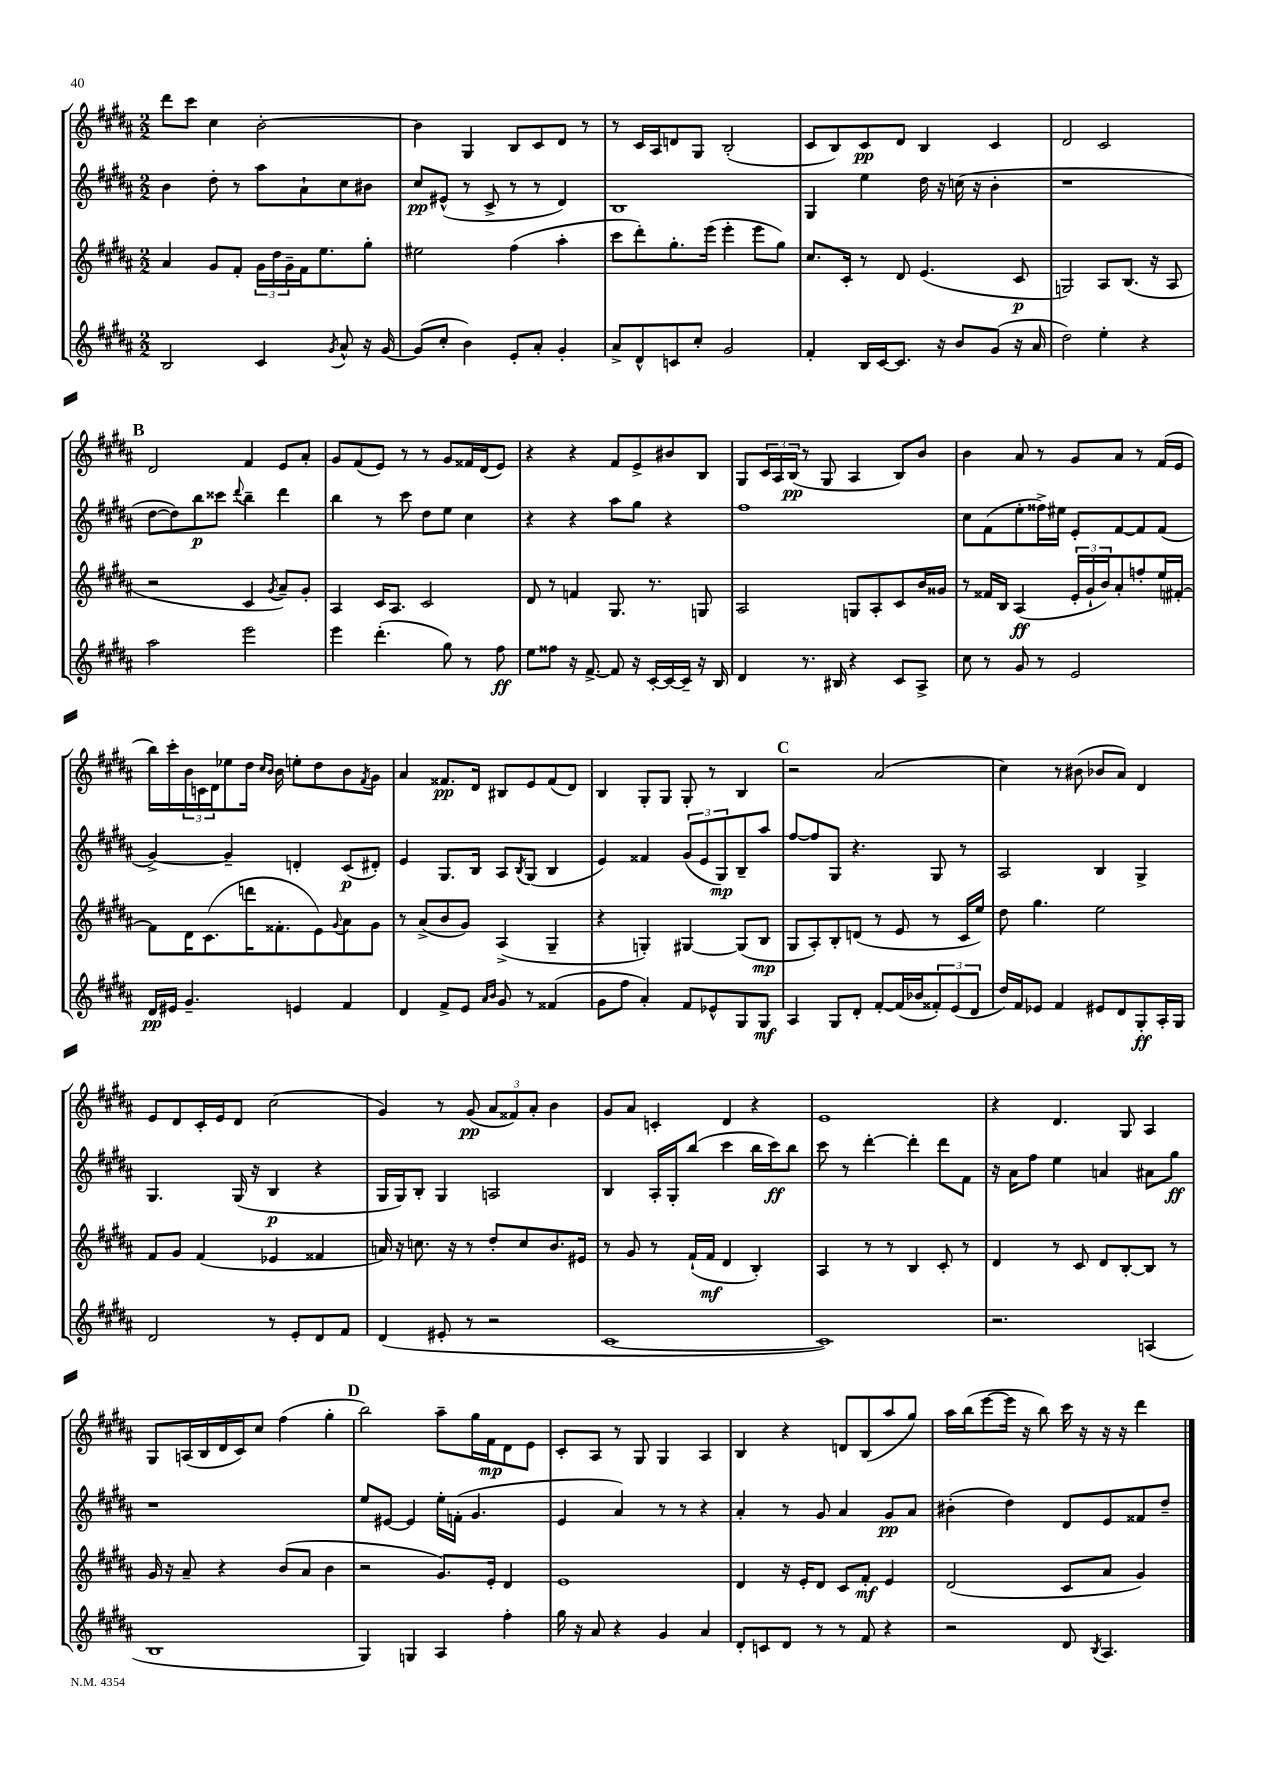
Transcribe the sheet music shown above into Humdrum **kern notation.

**kern	**kern	**kern	**kern
*staff4	*staff3	*staff2	*staff1
*clefG2	*clefG2	*clefG2	*clefG2
*k[f#c#g#d#a#]	*k[f#c#g#d#a#]	*k[f#c#g#d#a#]	*k[f#c#g#d#a#]
*M2/2	*M2/2	*M2/2	*M2/2
2B	4a#	4b	8ddd#
.	.	.	8ccc#
.	8g#	8dd#'	4cc#
.	8f#'	8r	.
4c#	24g#	8aa#	[2b'
.	24dd#	.	.
.	24g#~	.	.
.	16f#	8a#`	.
.	8.ee	.	.
8qg#	.	.	.
8a#^^	.	8cc#	.
16r	8gg#'	8b#	.
[16g#	.	.	.
=	=	=	=
(8g#]	2ee#	8cc#	4b]
8cc#'	.	(8e#^^	.
4b)	.	8r	4G#
.	.	8c#^	.
8e'	(4ff#	8r	8B
8a#'	.	8r	8c#
4g#'	4aa#'	4d#)	8d#
.	.	.	8r
=	=	=	=
8a#^	8ccc#	1B	8r
8d#^^	8ddd#')	.	16c#
.	.	.	16A#
8c	8.gg#'	.	8d
8cc#'	.	.	8G#
.	(16eee	.	.
2g#	4eee'	.	(2B'
.	8eee	.	.
.	8gg#)	.	.
=	=	=	=
4f#'	8.cc#	4G#	8c#
.	.	.	8B)
.	16c#'	.	.
16B	8r	4ee	8c#
[16c#	.	.	.
8.c#]	8d#	.	8d#
.	(4.e	16dd#	4B
16r	.	16r	.
8b	.	(16cc	.
.	.	16r	.
(8g#	.	4b'	4c#
16r	8c#	.	.
16a#	.	.	.
=	=	=	=
2dd#)	2G)	1r	2d#
4ee'	8A#	.	2c#
.	(8.B	.	.
4r	.	.	.
.	16r	.	.
.	8A#	.	.
=	=	=	=
2aa#	2r	[8dd#	2d#
.	.	8dd#])	.
.	.	8bb	.
.	.	8ccc##	.
.	.	8qqddd#	.
2eee	4c#	4bb~	4f#
.	8qg#	.	.
.	8a#~)	4ddd#	8e
.	8g#'	.	8a#'
=	=	=	=
4eee	4A#	4bb	8g#
.	.	.	(8f#
(4.ddd#'	16c#	8r	8e)
.	8.A#	.	.
.	.	8ccc#	8r
.	2c#	8dd#	8r
8gg#)	.	8ee	8g#
8r	.	4cc#	16f##
.	.	.	(16d#
8ff#	.	.	8e)
=	=	=	=
8ee	8d#	4r	4r
8ff##	8r	.	.
16r	4f	4r	4r
[8.f#^	.	.	.
8f#]	8.G#	8aa#	8f#
16r	.	8gg#	8e^
[16c#'	8.r	.	.
16c#_	.	4r	8b#
16c#~]	.	.	.
16r	8G	.	8B
16B	.	.	.
=	=	=	=
4d#	2A#	1ff#	8G#
.	.	.	24c#
.	.	.	24A#
.	.	.	(24B
8.r	.	.	8r
.	.	.	8G#
16B#	.	.	.
4r	8G	.	4A#
.	8A#'	.	.
8c#	8c#	.	8B)
8A#^	16b	.	8b
.	16g##	.	.
=	=	=	=
8cc#	8r	8cc#	4b
8r	16f##	(8f#	.
.	16B	.	.
8g#	(4A#	8ee'	8a#
8r	.	16ff##^)	8r
.	.	16ee#	.
2e	24e'	8e'	8g#
.	24g#`	.	.
.	24b)	.	.
.	8a#'	[8f#	8a#
.	8ff'	8f#]	8r
.	16ee	(8f#	(16f#
.	[16f#'	.	16e
=	=	=	=
16d#	8f#]	[4g#^)	16bb)
16e#	.	.	16ccc#'
4.g#~	16d#	.	24b
.	.	.	24c
.	(8.c#	.	.
.	.	.	24d#
.	.	4g#~]	8ee-
.	16ddd	.	16dd#
.	.	.	16qqcc#
.	.	.	16qqb
.	8.f##'	.	16b
4e	.	4d'	8ee'
.	8e)	.	8dd#
.	8qqg#	.	.
4f#	8a#	(8c#	8b
.	.	.	8qf#
.	8g#	8d#')	8g#
=	=	=	=
4d#	8r	4e	4a#
.	(8a#^	.	.
8f#^	8b	8.G#	8.f##
8e	8g#)	.	.
.	.	16B	16d#
16qqa#	.	.	.
16qqb	.	.	.
8g#	(4A#^	8A#	8B#
.	.	8qB	.
8r	.	(8G#	8e
(4f##	4G#~	4B	(8f##
.	.	.	8d#)
=	=	=	=
8g#	4r	4e)	4B
8ff#	.	.	.
4a#')	4G')	4f##	8G#'
.	.	.	8G#
8f#	[4G#	(12g#	8G#'
.	.	12e	.
8e-^^	.	.	8r
.	.	12G#)	.
8G#	(8G#]	8B~	4B
8G#	8B	8aa#	.
=	=	=	=
4A#	8G#	[8ff#	2r
.	8A#')	8ff#]	.
8G#	8B'	8G#	.
8d#'	(8d	4.r	.
[8f#'	8r	.	(2a#
(16f#]	8e	.	.
16b-	.	.	.
12f##')	8r	8G#	.
(12e	.	.	.
.	16c#	8r	.
12d#	.	.	.
.	16ee)	.	.
=	=	=	=
16dd#)	8dd#	2A#	4cc#)
16f#	.	.	.
8e-	4.gg#	.	.
4f#	.	.	8r
.	.	.	(8b#
8e#	2ee	4B	8b-
8d#	.	.	8a#)
8G#'	.	4G#^	4d#
16A#'	.	.	.
16G#	.	.	.
=	=	=	=
2d#	8f#	4.G#	8e
.	8g#	.	8d#
.	(4f#	.	16c#'
.	.	.	16e
.	.	(16G#	8d#
.	.	16r	.
8r	4e-	4B	(2cc#
8e'	.	.	.
8d#	4f##	4r	.
8f#	.	.	.
=	=	=	=
(4d#	16a)	16G#	4g#)
.	16r	16G#)	.
.	8.cc	8B'	.
8e#'	.	4G#	8r
.	16r	.	.
8r	8r	.	(8g#
2r	8dd#'	2A	12a#
.	.	.	12f##)
.	8cc	.	.
.	.	.	12a#'
.	8.b	.	4b
.	16e#	.	.
=	=	=	=
[1c#	8r	4B	8g#
.	8g#	.	8a#
.	8r	16A#'	4c'
.	.	16G#'	.
.	(16f#`	(8bb	.
.	16f#	.	.
.	4d#	4ccc#	4d#
.	4B')	16bb	4r
.	.	16ccc#)	.
.	.	8bb	.
=	=	=	=
1c#])	4A#	8ccc#	1e
.	.	8r	.
.	8r	[4ddd#'	.
.	8r	.	.
.	4B	4ddd#']	.
.	8c#'	8ddd#	.
.	8r	8f#	.
=	=	=	=
2.r	4d#	16r	4r
.	.	16a#	.
.	.	8ff#	.
.	8r	4ee	4.d#
.	8c#	.	.
.	8d#	4a	.
.	[8B'	.	8G#
(4A	8B]	8a#	4A#
.	8r	8gg#	.
=	=	=	=
1B	16g#	1r	8G#
.	16r	.	.
.	8a#~	.	(16A
.	.	.	16B
.	4r	.	16d#
.	.	.	16c#)
.	.	.	8cc#
.	(8b	.	(4ff#
.	8a#	.	.
.	4b	.	4gg#'
=	=	=	=
4G#)	2r	8ee	2bb)
.	.	[8e#	.
4G	.	4e#]	.
4A#	8.g#)	16ee'	8aa#~
.	.	(16f'	.
.	.	4.g#	16gg#
.	16e'	.	16f#
4ff#'	4d#	.	8d#
.	.	.	8e
=	=	=	=
16gg#	1e	4e	8c#'
16r	.	.	.
8a#	.	.	8A#
4r	.	4a#)	8r
.	.	.	8G#
4g#	.	8r	4G#
.	.	8r	.
4a#	.	4r	4A#
=	=	=	=
8d#'	4d#	4a#'	4B
8c	.	.	.
8d#	16r	8r	4r
.	16e'	.	.
8r	8d#	8g#	.
8r	8c#	4a#	8d
8f#	8f#'	.	(8B
4r	4e	8g#	8aa#
.	.	8a#	8gg#)
=	=	=	=
2r	(2d#	(4b#'	16aa#
.	.	.	(16bb
.	.	.	[8eee
.	.	4dd#)	16eee]
.	.	.	16r
.	.	.	8bb)
8d#	8c#	8d#	16ccc#
.	.	.	16r
8qB	.	.	.
4.A#	8a#	8e	16r
.	.	.	16r
.	4g#)	8f##	4ddd#
.	.	8dd#~	.
==	==	==	==
*-	*-	*-	*-
